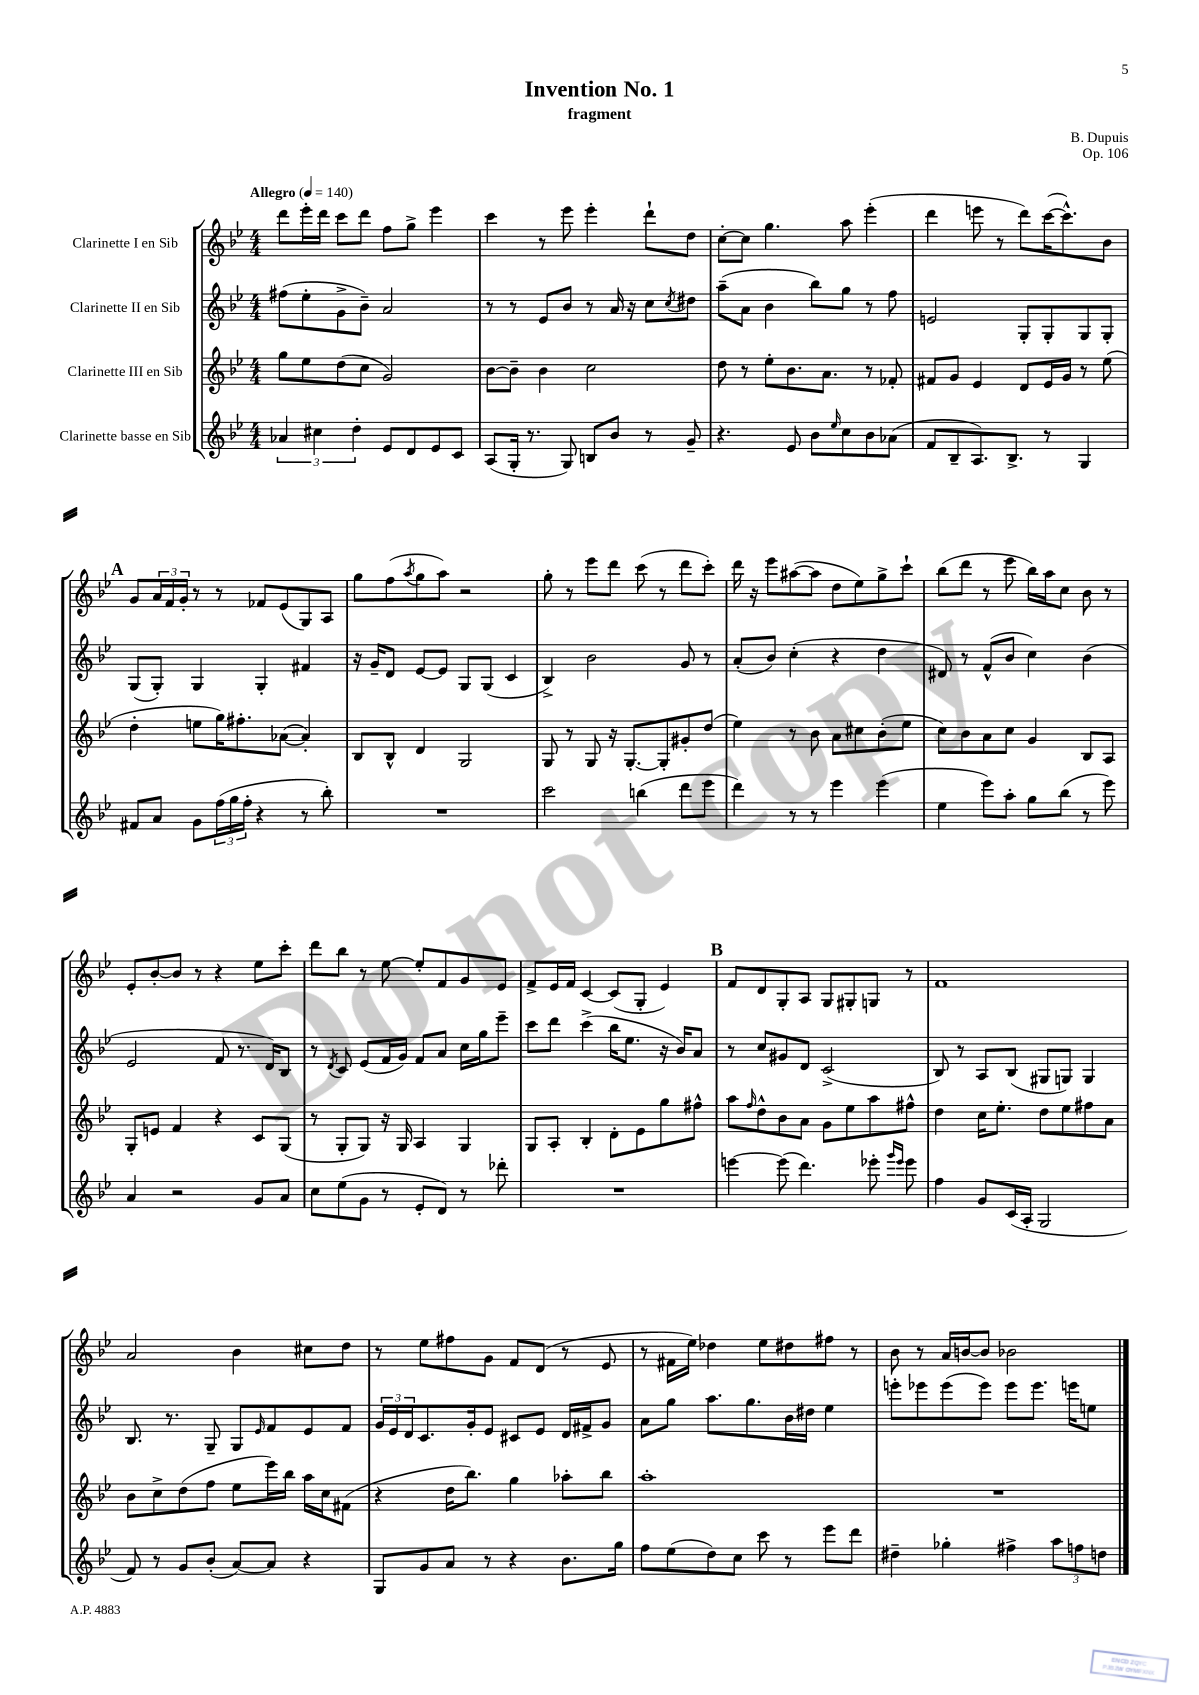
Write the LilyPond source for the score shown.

\header { title = "Invention No. 1" composer = "B. Dupuis" subtitle = "fragment" opus = "Op. 106" }
<<
\new StaffGroup <<
\new Staff = "s0" \with { instrumentName = "Clarinette I en Sib" } {
    \clef treble \key bes \major \numericTimeSignature \time 4/4 \tempo "Allegro" 4 = 140
    d'''8 ees'''16-. d'''16 c'''8 d'''8 f''8 g''8-> ees'''4 |
    c'''4 r8 ees'''8 ees'''4-. d'''8-! d''8 |
    c''8~-. c''8 g''4. a''8 ees'''4-.( |
    d'''4 e'''8 r8 d'''8) c'''16~( c'''8.-^) bes'8 |
    \mark \markup { \bold "A" } g'8 \tuplet 3/2 { a'16 f'16 g'16-. } r8 r8 fes'8 ees'8( g8) a8 |
    g''8 f''8( \acciaccatura { a''8 } g''8 a''8) r2 |
    g''8-. r8 ees'''8 d'''8 c'''8( r8 d'''8 c'''8-.) |
    d'''16 r16 ees'''8 ais''8~( ais''8 d''8 ees''8) g''8-> c'''8-! |
    bes''8( d'''8 r8 ees'''8 bes''16) a''16 c''8 bes'8 r8 |
    ees'8-. bes'8~-. bes'8 r8 r4 ees''8 c'''8-. |
    d'''8 bes''8 r8 ees''8~ ees''8-. f'8 g'8 ees'8 |
    f'8-> ees'16 f'16 c'4~ c'8( g8-. ees'4) |
    \mark \markup { \bold "B" } f'8 d'8 g8-. a8 g8 gis8-. g8 r8 |
    f'1 |
    a'2 bes'4 cis''8 d''8 |
    r8 ees''8 fis''8 g'8 f'8 d'8( r8 ees'8 |
    r8 fis'16 ees''16) des''4 ees''8 dis''8 fis''8 r8 |
    bes'8 r8 a'16 b'16~ b'8 bes'2 \bar "|." |
}
\new Staff = "s1" \with { instrumentName = "Clarinette II en Sib" } {
    \clef treble \key bes \major \numericTimeSignature \time 4/4
    fis''8( ees''8-. g'8-> bes'8--) a'2 |
    r8 r8 ees'8 bes'8 r8 a'16 r16 c''8 \acciaccatura { c''8 } dis''8 |
    a''8--( a'8 bes'4 bes''8) g''8 r8 f''8 |
    e'2 g8-. g8-. g8 g8-. |
    \mark \markup { \bold "A" } g8( g8-.) g4 g4-. fis'4 |
    r16 g'16-- d'8 ees'8~ ees'8 g8 g8( c'4 |
    bes4->) bes'2 g'8 r8 |
    a'8-.( bes'8) c''4-.( r4 d''4 |
    dis'8) r8 f'8-^( bes'8 c''4) bes'4( |
    ees'2 f'8 r8. d'16) bes8 |
    r8 \acciaccatura { d'8 } c'8 ees'8( f'16 g'16) f'8 a'8 c''16 g''16 ees'''8-- |
    c'''8 d'''8 c'''4->( bes''16 ees''8. r16 bes'16) a'8 |
    \mark \markup { \bold "B" } r8 c''8 gis'8 d'8 c'2->( |
    bes8) r8 a8 bes8( gis8 g8) g4 |
    bes8. r8. g8-- g8 \grace { ees'16 } f'8 ees'8 f'8 |
    \tuplet 3/2 { g'16 ees'16 d'16 } c'8. g'16-. ees'8 cis'8 ees'8 d'16 fis'16-> g'8 |
    a'8 g''8 a''8. g''8. bes'16 dis''16 ees''4 |
    e'''8-. ees'''8 ees'''8( ees'''8) ees'''8 ees'''8. e'''16 e''8 \bar "|." |
}
\new Staff = "s2" \with { instrumentName = "Clarinette III en Sib" } {
    \clef treble \key bes \major \numericTimeSignature \time 4/4
    g''8 ees''8 d''8( c''8 g'2) |
    bes'8~ bes'8-- bes'4 c''2 |
    d''8 r8 ees''8-. bes'8. a'8. r8 fes'8-. |
    fis'8 g'8 ees'4 d'8 ees'16 g'16 r8 ees''8( |
    \mark \markup { \bold "A" } d''4-. e''8 g''16) fis''8.-. aes'8~( aes'4-.) |
    bes8 bes8-^ d'4 g2 |
    g8 r8 g8 r16 g8.~-. g8-. gis'8-. d''8( |
    ees''4) r8 bes'8 a'8 cis''8 bes'8-.( ees''8 |
    c''8) bes'8 a'8 c''8 g'4 bes8 a8 |
    g8-. e'8 f'4 r4 c'8 g8( |
    r8 g8-. g8) r16 g16 a4 g4 |
    g8 a8-. bes4-. d'8-. ees'8 g''8 fis''8-^ |
    \mark \markup { \bold "B" } a''8 \grace { f''16 } d''8-^ bes'8 a'8 g'8 ees''8 a''8 fis''8-^ |
    d''4 c''16 ees''8.-. d''8 ees''8 fis''8 a'8 |
    bes'8 c''8-> d''8( f''8 ees''8 ees'''16) bes''16 a''16 c''16 fis'8( |
    r4 d''16 bes''8.) g''4 aes''8-. bes''8 |
    a''1-. |
    R1 \bar "|." |
}
\new Staff = "s3" \with { instrumentName = "Clarinette basse en Sib" } {
    \clef treble \key bes \major \numericTimeSignature \time 4/4
    \tuplet 3/2 { aes'4 cis''4 d''4-. } ees'8 d'8 ees'8 c'8 |
    a8( g16-. r8. g8) b8 bes'8 r8 g'8-- |
    r4. ees'8 bes'8 \grace { ees''16 } c''8 bes'8 aes'8( |
    f'8 bes8-- a8.) bes8.-> r8 g4 |
    \mark \markup { \bold "A" } fis'8 a'8 g'8 \tuplet 3/2 { f''16( g''16 f''16-. } r4 r8 bes''8-.) |
    R1 |
    c'''2 b''4( d'''8 ees'''8 |
    d'''4) r8 r8 ees'''4 ees'''4( |
    ees''4 ees'''8) a''8-. g''8 bes''8( r8 ees'''8) |
    a'4 r2 g'8 a'8 |
    c''8 ees''8( g'8 r8 ees'8-. d'8) r8 des'''8-. |
    R1 |
    \mark \markup { \bold "B" } e'''4~ e'''8( d'''4.) ees'''8-. \grace { g'''16 ees'''16 } ees'''8 |
    f''4 g'8 c'16( a16-. g2 |
    f'8) r8 g'8 bes'8-.( a'8~) a'8 r4 |
    g8 g'8 a'8 r8 r4 bes'8. g''16 |
    f''8 ees''8( d''8) c''8 c'''8 r8 ees'''8 d'''8 |
    dis''4-- ges''4-. fis''4-> \tuplet 3/2 { a''8 f''8 d''8 } \bar "|." |
}
>>
>>
\layout { \context { \Score \remove "Bar_number_engraver" } }
